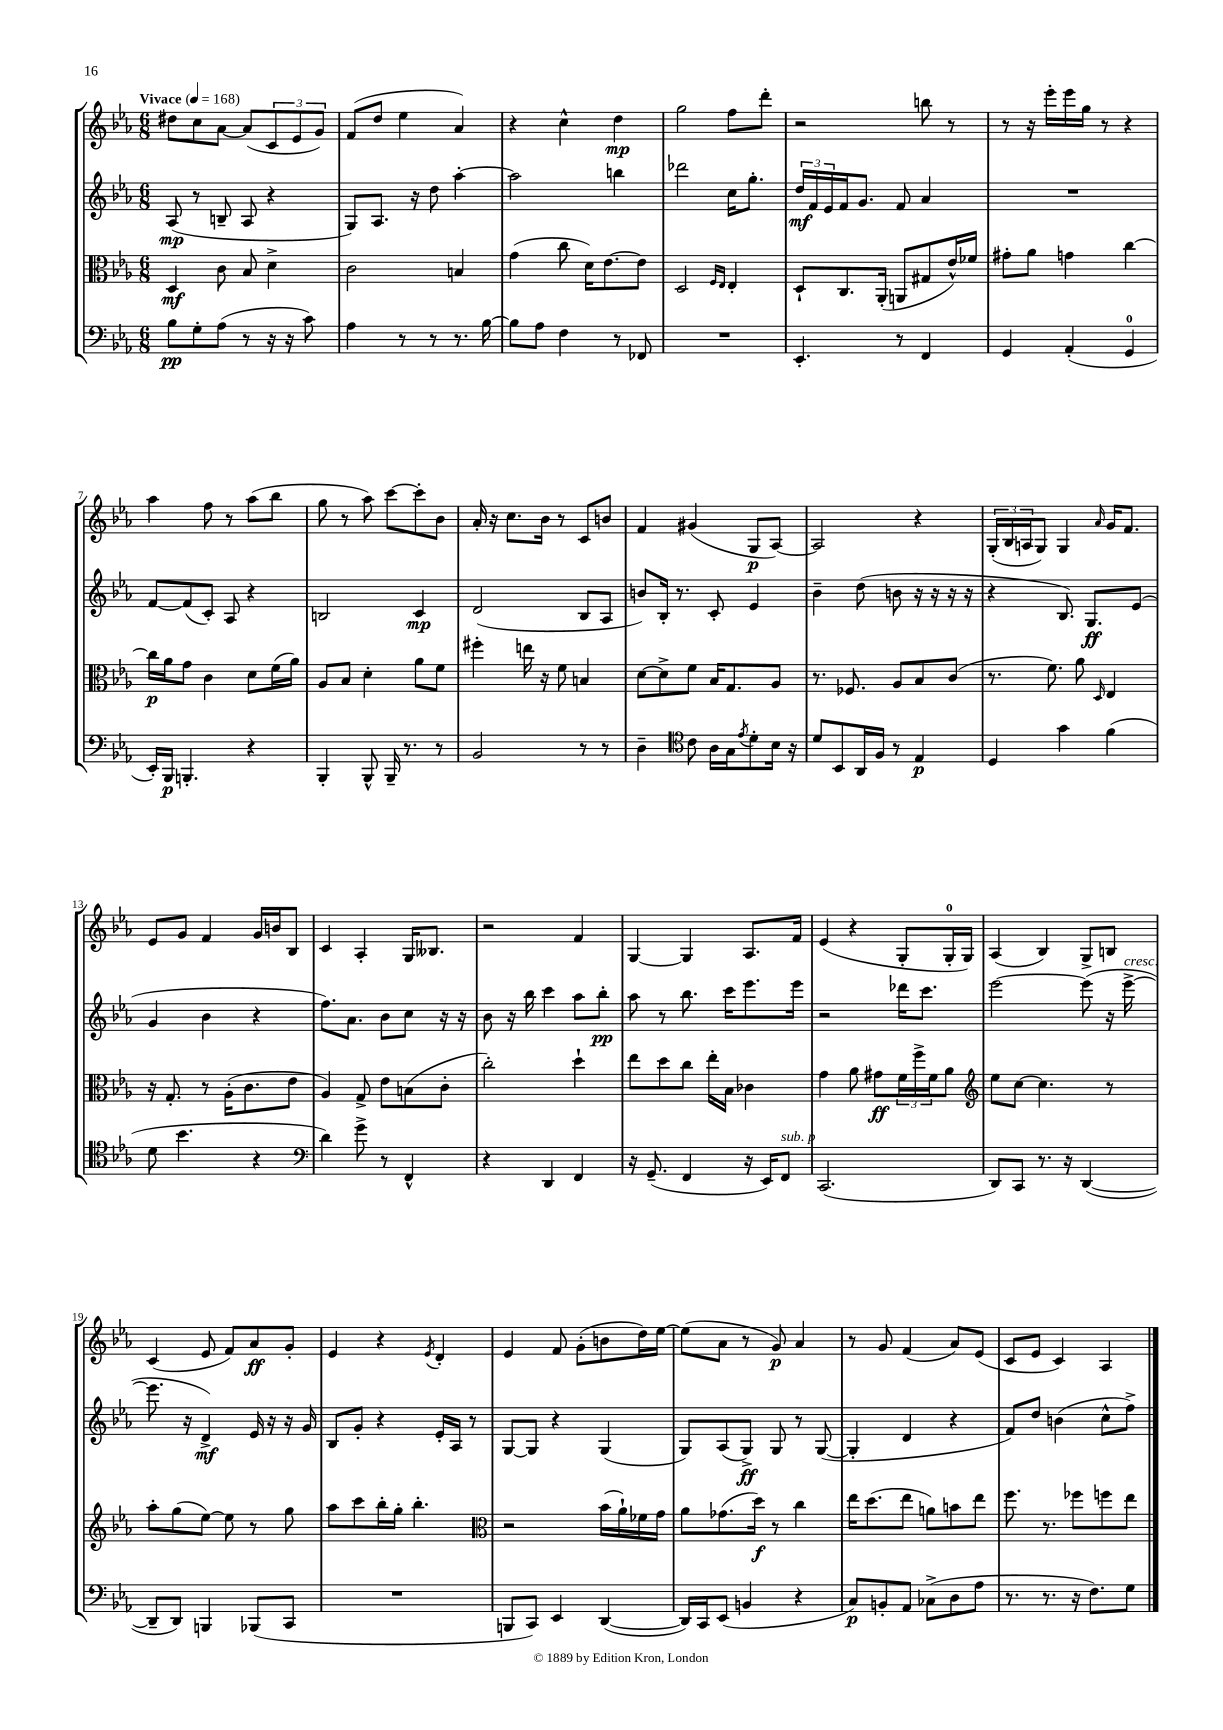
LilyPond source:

<<
\new StaffGroup <<
\new Staff = "s0" {
    \clef treble \key ees \major \numericTimeSignature \time 6/8 \tempo "Vivace" 4 = 168
    dis''8 c''8 aes'8~ aes'8( \tuplet 3/2 { c'8 ees'8 g'8) } |
    f'8( d''8 ees''4 aes'4) |
    r4 c''4-^ d''4\mp |
    g''2 f''8 d'''8-. |
    r2 b''8 r8 |
    r8 r16 ees'''16-. ees'''16 g''16 r8 r4 |
    aes''4 f''8 r8 aes''8( bes''8 |
    g''8 r8 aes''8) c'''8~ c'''8-. bes'8 |
    aes'16-. r16 c''8. bes'16 r8 c'8 b'8 |
    f'4 gis'4( g8\p aes8~) |
    aes2 r4 |
    \tuplet 3/2 { g16-.( bes16 a16 } g8) g4 \grace { aes'16 } g'16 f'8. |
    ees'8 g'8 f'4 g'16 b'16 bes8 |
    c'4 aes4-. g16 beses8. |
    r2 f'4 |
    g4~ g4 aes8. f'16 |
    ees'4( r4 g8-. g16-0-. g16) |
    aes4( bes4) g8-> b8 |
    c'4( ees'8 f'8) aes'8\ff g'8-. |
    ees'4 r4 \acciaccatura { ees'8 } d'4-. |
    ees'4 f'8 g'8-.( b'8 d''16) ees''16~ |
    ees''8( aes'8 r8 g'8\p) aes'4 |
    r8 g'8 f'4( aes'8) ees'8( |
    c'8 ees'8 c'4) aes4 \bar "|." |
}
\new Staff = "s1" {
    \clef treble \key ees \major \numericTimeSignature \time 6/8
    aes8\mp( r8 b8-- aes8 r4 |
    g8) aes8. r16 d''8 aes''4~-. |
    aes''2 b''4 |
    des'''2 c''16 g''8.-. |
    \tuplet 3/2 { d''16\mf f'16 ees'16 } f'16 g'8. f'8 aes'4 |
    R2. |
    f'8~ f'8( c'8-.) aes8 r4 |
    b2 c'4\mp |
    d'2( bes8 aes8 |
    b'8) bes16-. r8. c'8-. ees'4 |
    bes'4-- d''8( b'8 r16 r16 r16 r16 |
    r4 bes8.) g8.\ff ees'8( |
    g'4 bes'4 r4 |
    f''8.) aes'8. bes'8 c''8 r16 r16 |
    bes'8 r16 bes''16 c'''4 aes''8 bes''8-.\pp |
    aes''8 r8 bes''8. c'''16 ees'''8. ees'''16 |
    r2 des'''16 c'''8. |
    ees'''2~ ees'''8( r16 ees'''16~->^\markup { \italic "cresc." } |
    ees'''8. r16 d'4->\mf) ees'16 r16 r16 g'16 |
    bes8 g'8-. r4 ees'16-. aes16 r8 |
    g8~ g8 r4 g4( |
    g8) aes8( g8->\ff) g8 r8 g8~( |
    g4-. d'4 r4 |
    f'8) d''8 b'4( c''8-^ f''8->) \bar "|." |
}
\new Staff = "s2" {
    \clef alto \key ees \major \numericTimeSignature \time 6/8
    d4\mf c'8 bes8 d'4-> |
    c'2 b4 |
    g'4( c''8 d'16) ees'8.~ ees'8 |
    d2 \grace { f16 ees16 } ees4-. |
    d8-! c8. aes,16-.( a,8 gis8 ees'16-^) fes'16 |
    gis'8-. aes'8 g'4 c''4~ |
    c''16\p aes'16 g'8 c'4 d'8 f'16( aes'16) |
    aes8 bes8 d'4-. aes'8 f'8 |
    fis''4-. e''16 r16 f'8 b4 |
    d'8~ d'8-> f'8 bes16 g8. aes8 |
    r8. fes8. aes8 bes8 c'8( |
    r8. f'8.) aes'8 \grace { d16 } ees4 |
    r16 g8.-. r8 aes16-.( c'8. ees'8 |
    aes4) g8-> ees'8 b8( c'8-. |
    c''2-.) d''4-! |
    ees''8 d''8 c''8 ees''16-. bes16 ces'4 |
    g'4 aes'8 gis'8\ff \tuplet 3/2 { f'16 f''16-> f'16 } aes'8 |
    \clef treble ees''8 c''8~ c''4. r8 |
    aes''8-. g''8( ees''8~) ees''8 r8 g''8 |
    aes''8 c'''8 bes''16-. g''16-. bes''4.-. |
    \clef alto r2 bes'16( aes'16-!) fes'16 g'16 |
    aes'8 ges'8.( d''16\f) r8 c''4 |
    ees''16 d''8.( ees''8 a'8) b'8 ees''8 |
    f''8. r8. fes''8 f''8 ees''8 \bar "|." |
}
\new Staff = "s3" {
    \clef bass \key ees \major \numericTimeSignature \time 6/8
    bes8\pp g8-. aes8( r8 r16 r16 c'8) |
    aes4 r8 r8 r8. bes16~ |
    bes8 aes8 f4 r8 fes,8 |
    R2. |
    ees,4.-. r8 f,4 |
    g,4 aes,4-.( g,4-0 |
    ees,16-.) bes,,16\p b,,4.-. r4 |
    bes,,4-. bes,,8-^ bes,,16-- r8. r8 |
    bes,2 r8 r8 |
    d4-- \clef tenor c'8 aes16 g16 \acciaccatura { ees'8 } d'8-. bes16 r16 |
    d'8 bes,8 aes,16 f16 r8 ees4\p |
    d4 g'4 f'4( |
    d'8 bes'4. r4 |
    \clef bass d'4) g'8-> r8 f,4-^ |
    r4 d,4 f,4 |
    r16 g,8.--( f,4 r16 ees,16) f,8^\markup { \italic "sub. p" } |
    c,2.( |
    d,8) c,8 r8. r16 d,4~( |
    d,8-- d,8) b,,4 bes,,8( c,8 |
    R2. |
    b,,8 c,8) ees,4 d,4~( |
    d,16) c,16 ees,8( b,4 r4 |
    c8\p) b,8-. aes,8 ces8->( d8 aes8 |
    r8. r8. r16 f8.) g8 \bar "|." |
}
>>
>>
